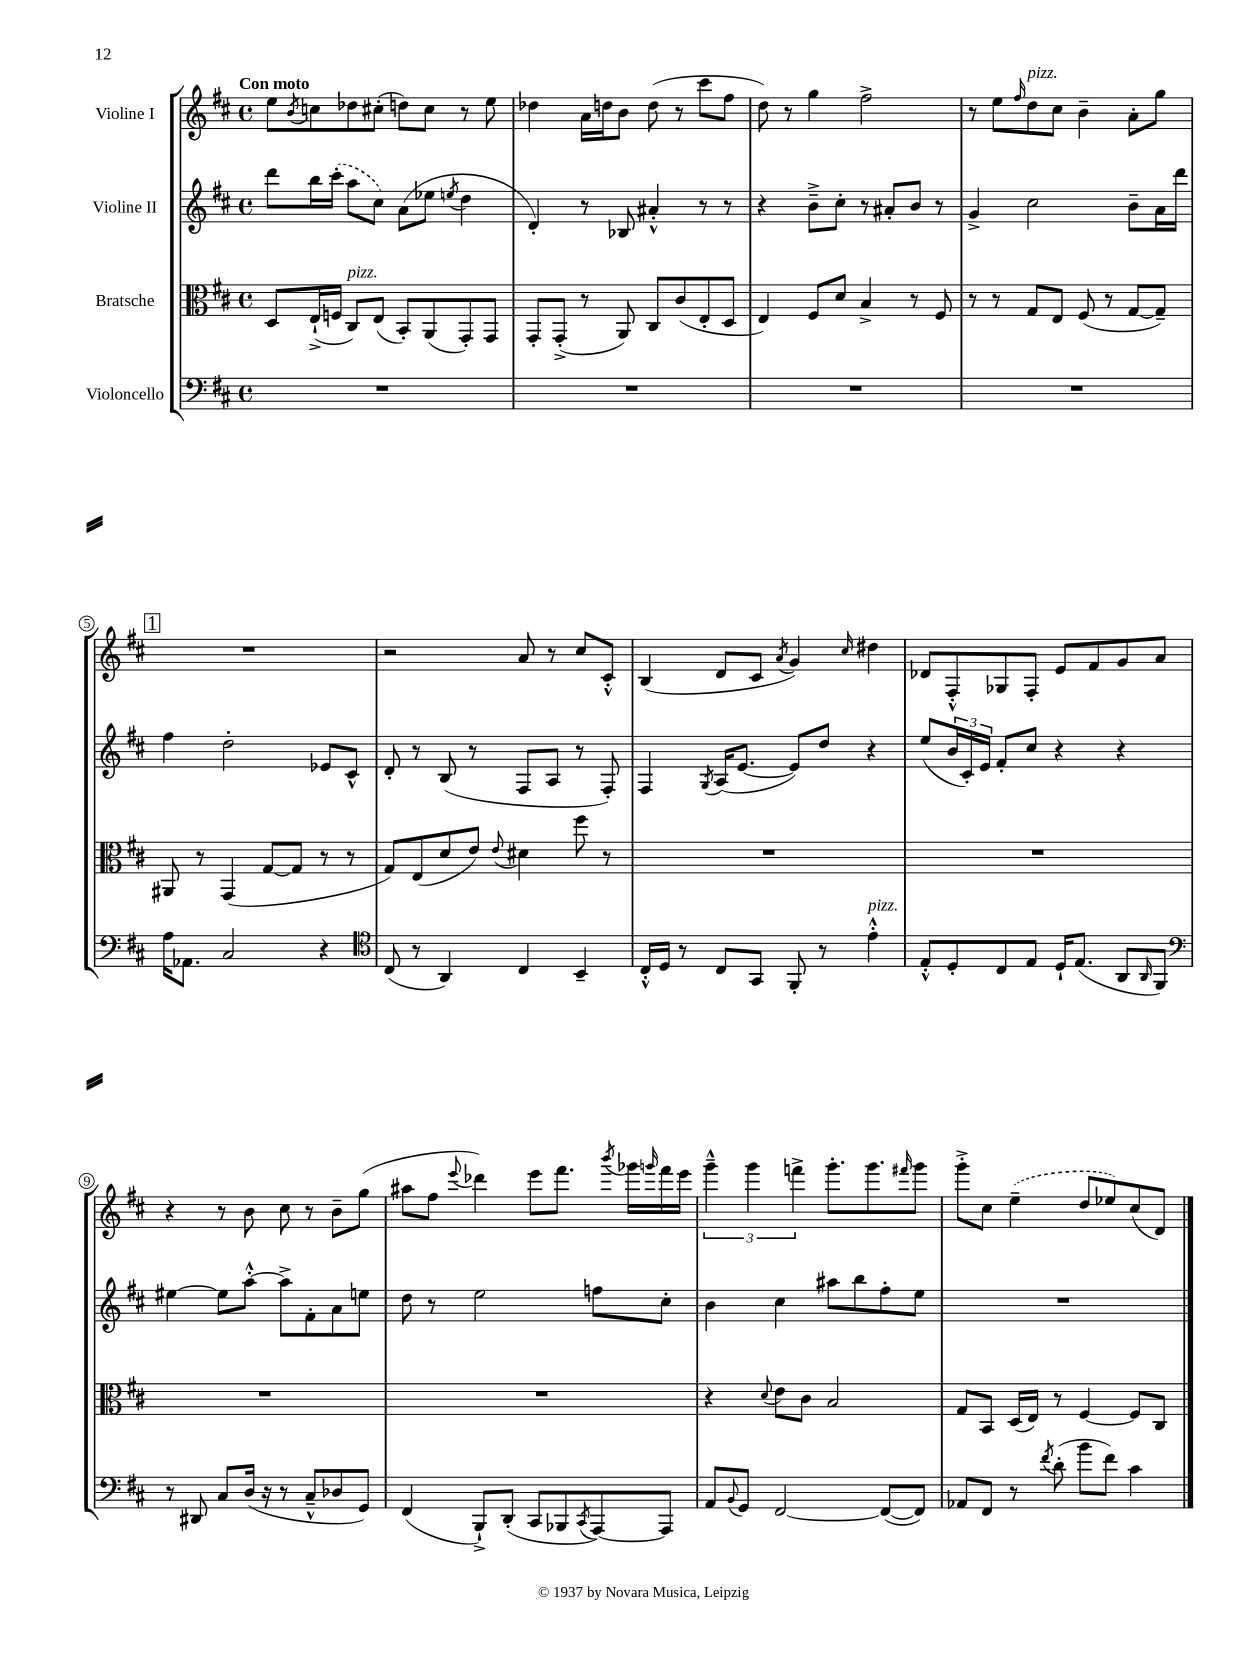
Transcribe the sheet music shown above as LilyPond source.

<<
\new StaffGroup <<
\new Staff = "s0" \with { instrumentName = "Violine I" } {
    \clef treble \key d \major \defaultTimeSignature \time 4/4 \tempo "Con moto"
    e''8 \acciaccatura { b'8 } c''8 des''8 cis''8-.( d''8) cis''8 r8 e''8 |
    des''4 a'16 d''16 b'8 d''8( r8 cis'''8 fis''8 |
    d''8) r8 g''4 fis''2-> |
    r8 e''8 \grace { fis''16 } d''8^\markup { \italic "pizz." } cis''8 b'4-- a'8-. g''8 |
    \mark \markup { \box "1" } R1 |
    r2 a'8 r8 cis''8 cis'8-.-^ |
    b4( d'8 cis'8 \acciaccatura { a'8 } g'4) \grace { cis''16 } dis''4 |
    des'8 fis8-.-^ ges8 fis8-. e'8 fis'8 g'8 a'8 |
    r4 r8 b'8 cis''8 r8 b'8-- g''8( |
    ais''8 fis''8 \appoggiatura { e'''8 } des'''4) e'''8 fis'''8. \acciaccatura { b'''8 } ges'''16 \grace { g'''16 } fis'''16 e'''16 |
    \tuplet 3/2 { g'''4---^ g'''4 f'''4-> } g'''8.-. g'''8. \grace { fis'''16 } g'''8 |
    g'''8-.-> cis''8 \once \slurDashed e''4--( d''8 ees''8) cis''8( d'8) \bar "|." |
}
\new Staff = "s1" \with { instrumentName = "Violine II" } {
    \clef treble \key d \major \defaultTimeSignature \time 4/4
    d'''8 b''16 \once \slurDashed cis'''16-.( a''8 cis''8) a'8( ees''8 \acciaccatura { e''8 } d''4 |
    d'4-.) r8 bes8 ais'4-.-^ r8 r8 |
    r4 b'8---> cis''8-. r8 ais'8-. b'8 r8 |
    g'4-> cis''2 b'8-- a'16 d'''16 |
    \mark \markup { \box "1" } fis''4 d''2-. ees'8 cis'8-^ |
    d'8-. r8 b8( r8 fis8 a8 r8 fis8-.) |
    fis4 \acciaccatura { g8 } a16( e'8.~ e'8) d''8 r4 |
    e''8( \tuplet 3/2 { b'16 cis'16-.) e'16 } fis'8-. cis''8 r4 r4 |
    eis''4~ eis''8 a''8~-.-^ a''8-> fis'8-. a'8 e''8 |
    d''8 r8 e''2 f''8 cis''8-. |
    b'4 cis''4 ais''8 b''8 fis''8-. e''8 |
    R1 \bar "|." |
}
\new Staff = "s2" \with { instrumentName = "Bratsche" } {
    \clef alto \key d \major \defaultTimeSignature \time 4/4
    d8 e16-!->( f16 cis8^\markup { \italic "pizz." }) e8( b,8-.) a,8( g,8-.) g,8 |
    g,8-. g,8-.->( r8 a,8) cis8 cis'8( e8-. d8 |
    e4) fis8 d'8 b4-> r8 fis8 |
    r8 r8 g8 e8 fis8( r8 g8~ g8--) |
    \mark \markup { \box "1" } ais,8 r8 g,4( g8~ g8 r8 r8 |
    g8) e8( d'8 e'8) \appoggiatura { e'8 } dis'4 fis''8 r8 |
    R1 |
    R1 |
    R1 |
    R1 |
    r4 \appoggiatura { d'8 } e'8 cis'8 b2 |
    g8 b,8 d16( e16) r8 fis4~ fis8 cis8 \bar "|." |
}
\new Staff = "s3" \with { instrumentName = "Violoncello" } {
    \clef bass \key d \major \defaultTimeSignature \time 4/4
    R1 |
    R1 |
    R1 |
    R1 |
    \mark \markup { \box "1" } a16 aes,8. cis2 r4 |
    \clef tenor cis8( r8 a,4) cis4 b,4-- |
    cis16-.-^ d16 r8 cis8 g,8 fis,8-. r8 e'4-.-^^\markup { \italic "pizz." } |
    e8-.-^ d8-. cis8 e8 d16-! e8.( a,8 \grace { a,16 } fis,8) |
    \clef bass r8 dis,8 cis8 d16( r16 r8 cis8---^ des8 g,8) |
    fis,4( b,,8-!->) d,8-.( cis,8 bes,,8 \acciaccatura { cis,8 } a,,8~) a,,8 |
    a,8 \appoggiatura { b,8 } g,8 fis,2~ fis,8~( fis,8) |
    aes,8 fis,8 r8 \acciaccatura { fis'8 } d'8-.( b'8 fis'8) cis'4 \bar "|." |
}
>>
>>
\layout { \context { \Score \override BarNumber.stencil = #(make-stencil-circler 0.1 0.3 ly:text-interface::print) } }
